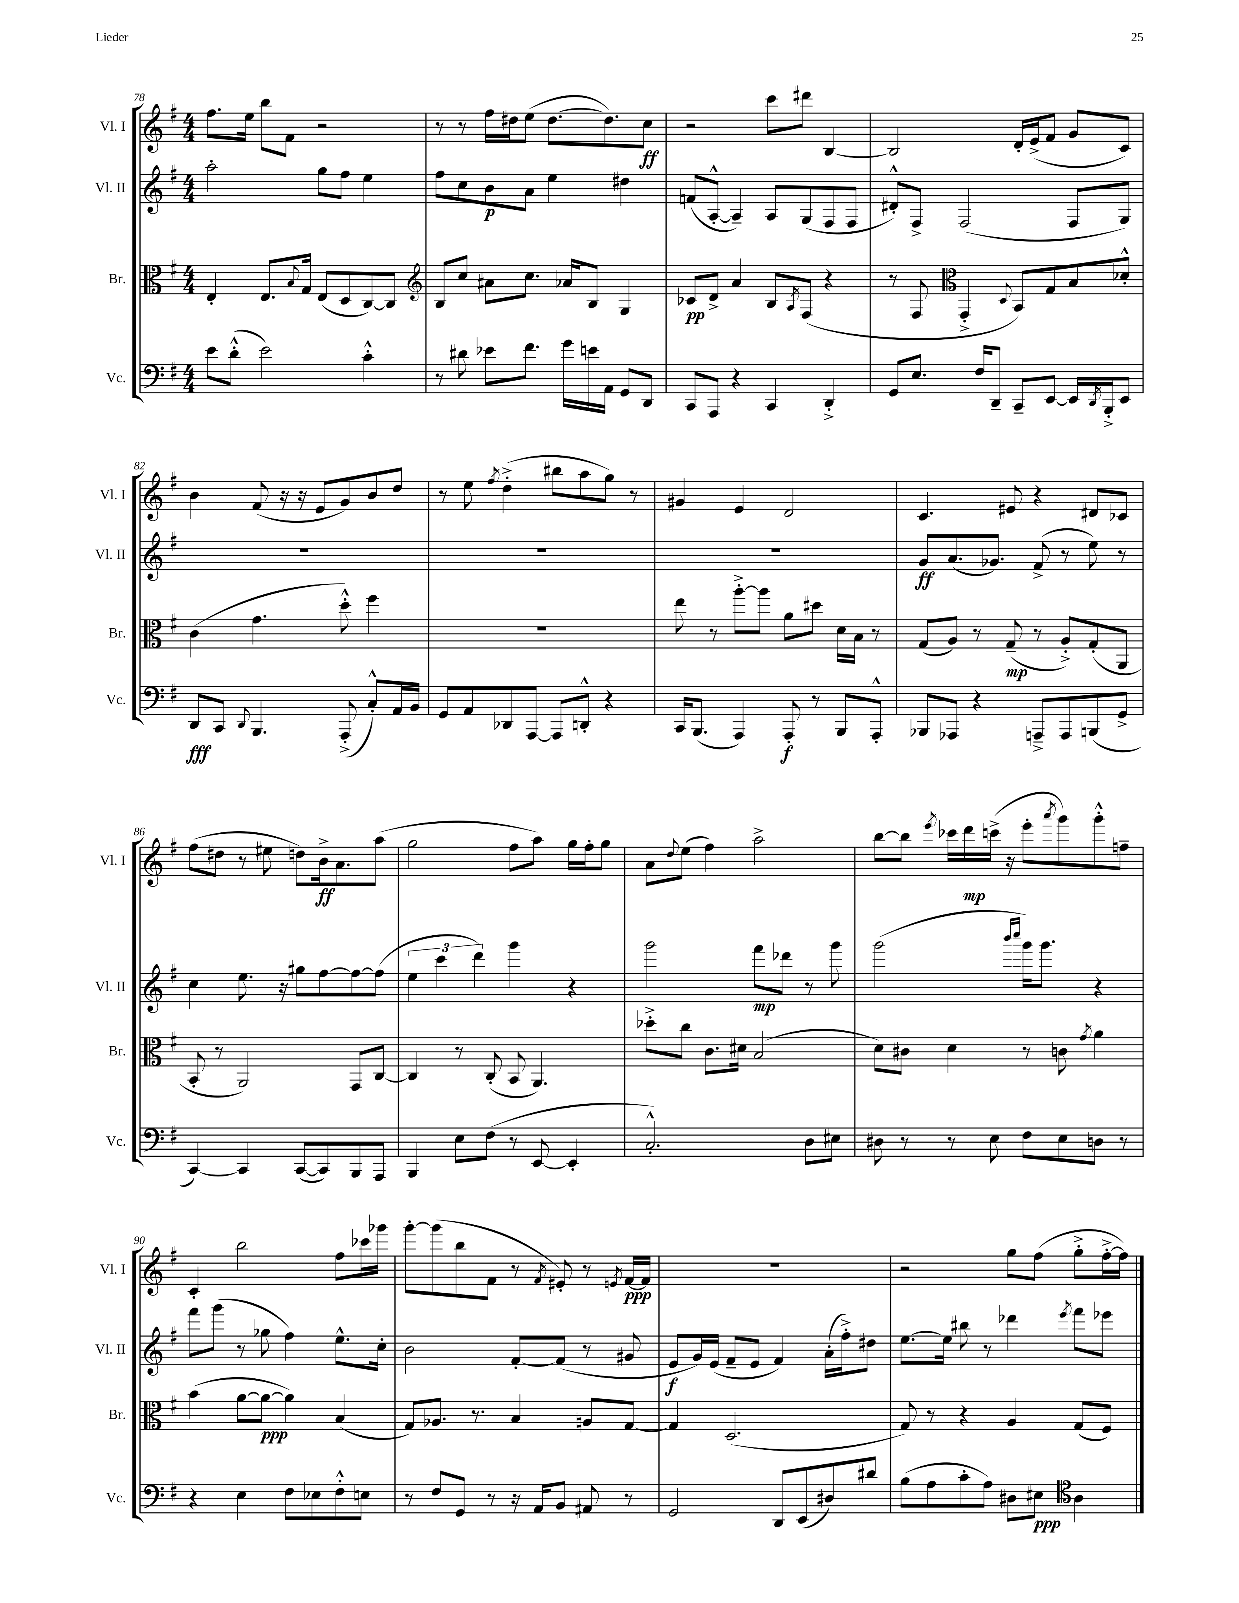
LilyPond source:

<<
\new StaffGroup <<
\new Staff = "s0" \with { instrumentName = "Vl. I" shortInstrumentName = "Vl. I" } {
    \clef treble \key g \major \numericTimeSignature \time 4/4
    fis''8. e''16 b''8 fis'8 r2 |
    r8 r8 fis''16 dis''16 e''8( dis''8.~ dis''8.) c''8\ff |
    r2 c'''8 dis'''8 b4~ |
    b2 d'16-. e'16->( fis'8 g'8 c'8) |
    b'4 fis'8( r16 r16 e'8 g'8) b'8 d''8 |
    r8 e''8 \acciaccatura { fis''8 } d''4-.->( bis''8 a''8 g''8) r8 |
    gis'4 e'4 d'2 |
    c'4. eis'8 r4 dis'8 ces'8 |
    fis''8( dis''8 r8 eis''8 d''8) b'16->\ff a'8. a''8( |
    g''2 fis''8 a''8) g''16 fis''16-. g''8 |
    a'8 \appoggiatura { d''8 } e''8( fis''4) a''2-> |
    b''8~ b''8 \acciaccatura { e'''8 } ces'''16 d'''16\mp c'''16->( r16 e'''8-. \acciaccatura { a'''8 } g'''8) g'''8-.-^ f''8-- |
    c'4-. b''2 fis''8 ces'''16 ges'''16 |
    g'''8~-. g'''8( b''8 fis'8 r8 \acciaccatura { fis'8 } eis'8-.) r8 \acciaccatura { e'8 } fis'16~\ppp fis'16 |
    R1 |
    r2 g''8 fis''8( g''8-.-> fis''16~-.-> fis''16) \bar "|." |
}
\new Staff = "s1" \with { instrumentName = "Vl. II" shortInstrumentName = "Vl. II" } {
    \clef treble \key g \major \numericTimeSignature \time 4/4
    a''2-. g''8 fis''8 e''4 |
    fis''8 c''8 b'8\p a'8 e''4 dis''4 |
    f'8( a8~-.-^ a4--) a8 g8( fis8 fis8 |
    dis'8-.-^) fis8-> fis2( fis8 g8) |
    R1 |
    R1 |
    R1 |
    g'8\ff a'8.( ges'8.) fis'8->( r8 e''8) r8 |
    c''4 e''8. r16 gis''8 fis''8~ fis''8~ fis''8( |
    \tuplet 3/2 { e''4 c'''4 d'''4) } g'''4 r4 |
    g'''2 fis'''8\mp des'''8 r8 g'''8 |
    g'''2( \grace { b'''16 c''''16 } g'''16) g'''8. r4 |
    fis'''8 g'''8( r8 ges''8 fis''4) e''8.-^ c''16-. |
    b'2 fis'8~-. fis'8( r8 gis'8 |
    e'8\f g'16) e'16( fis'8-- e'8 fis'4) a'16-.( fis''16-.->) dis''8 |
    e''8.~ e''16 bis''8 r8 des'''4 \acciaccatura { e'''8 } fis'''8 ees'''8 \bar "|." |
}
\new Staff = "s2" \with { instrumentName = "Br." shortInstrumentName = "Br." } {
    \clef alto \key g \major \numericTimeSignature \time 4/4
    e4-. e8. \appoggiatura { b8 } g16 e8( d8 c8~) c8 |
    \clef treble b8 c''8 ais'8 c''8. aes'16 b8 g4 |
    ces'8\pp d'8-> a'4 b8 \acciaccatura { a8 } fis8( r4 |
    r8 fis8 \clef alto g,4-.-> \appoggiatura { d8 } b,8) g8 b8 des'8-.-^ |
    c'4( g'4. d''8-.-^) fis''4 |
    R1 |
    e''8 r8 a''8~-.-> a''8 a'8 dis''8 d'16 b16 r8 |
    g8( a8) r8 g8--\mp( r8 a8-.->) g8-.( a,8 |
    b,8-. r8 a,2) g,8 c8~ |
    c4 r8 c8-.( b,8 a,4.) |
    des''8-.-> c''8 c'8. dis'16 b2( |
    d'8) cis'8 d'4 r8 c'8 \acciaccatura { g'8 } a'4 |
    b'4( a'8~ a'8~\ppp a'4) b4( |
    g8) aes8. r8. b4 a8 g8~ |
    g4 d2.( |
    g8) r8 r4 a4 g8( fis8) \bar "|." |
}
\new Staff = "s3" \with { instrumentName = "Vc." shortInstrumentName = "Vc." } {
    \clef bass \key g \major \numericTimeSignature \time 4/4
    e'8 d'8-.-^( e'2) c'4-.-^ |
    r8 dis'8 ees'8 fis'8. g'16 e'16 a,16 g,8 d,8 |
    c,8 a,,8 r4 c,4 d,4-.-> |
    g,8 e8. fis16 d,8-- c,8-- e,8~ e,16 \acciaccatura { d,8 } b,,16-.-> e,8 |
    d,8\fff c,8 \appoggiatura { d,8 } b,,4. a,,8-.->( c8-.-^) a,16 b,16 |
    g,8 a,8 des,8 a,,8~ a,,8 d,8-.-^ r4 |
    c,16 b,,8.( a,,4) a,,8-.\f r8 b,,8 a,,8-.-^ |
    bes,,8 aes,,8 r4 a,,8---> a,,8 b,,8( g,8-> |
    c,4~) c,4 c,8~( c,8) b,,8 a,,8 |
    b,,4 e8 fis8( r8 e,8~ e,4-. |
    c2.-.-^) d8 eis8 |
    dis8 r8 r8 e8 fis8 e8 d8 r8 |
    r4 e4 fis8 ees8 fis8-.-^ e8 |
    r8 fis8 g,8 r8 r16 a,16 b,8 ais,8 r8 |
    g,2 d,8 e,8( dis8) dis'8 |
    b8( a8 c'8-. a8) dis8 eis8\ppp \clef tenor a4 \bar "|." |
}
>>
>>
\layout { \context { \Score currentBarNumber = #78 } }
